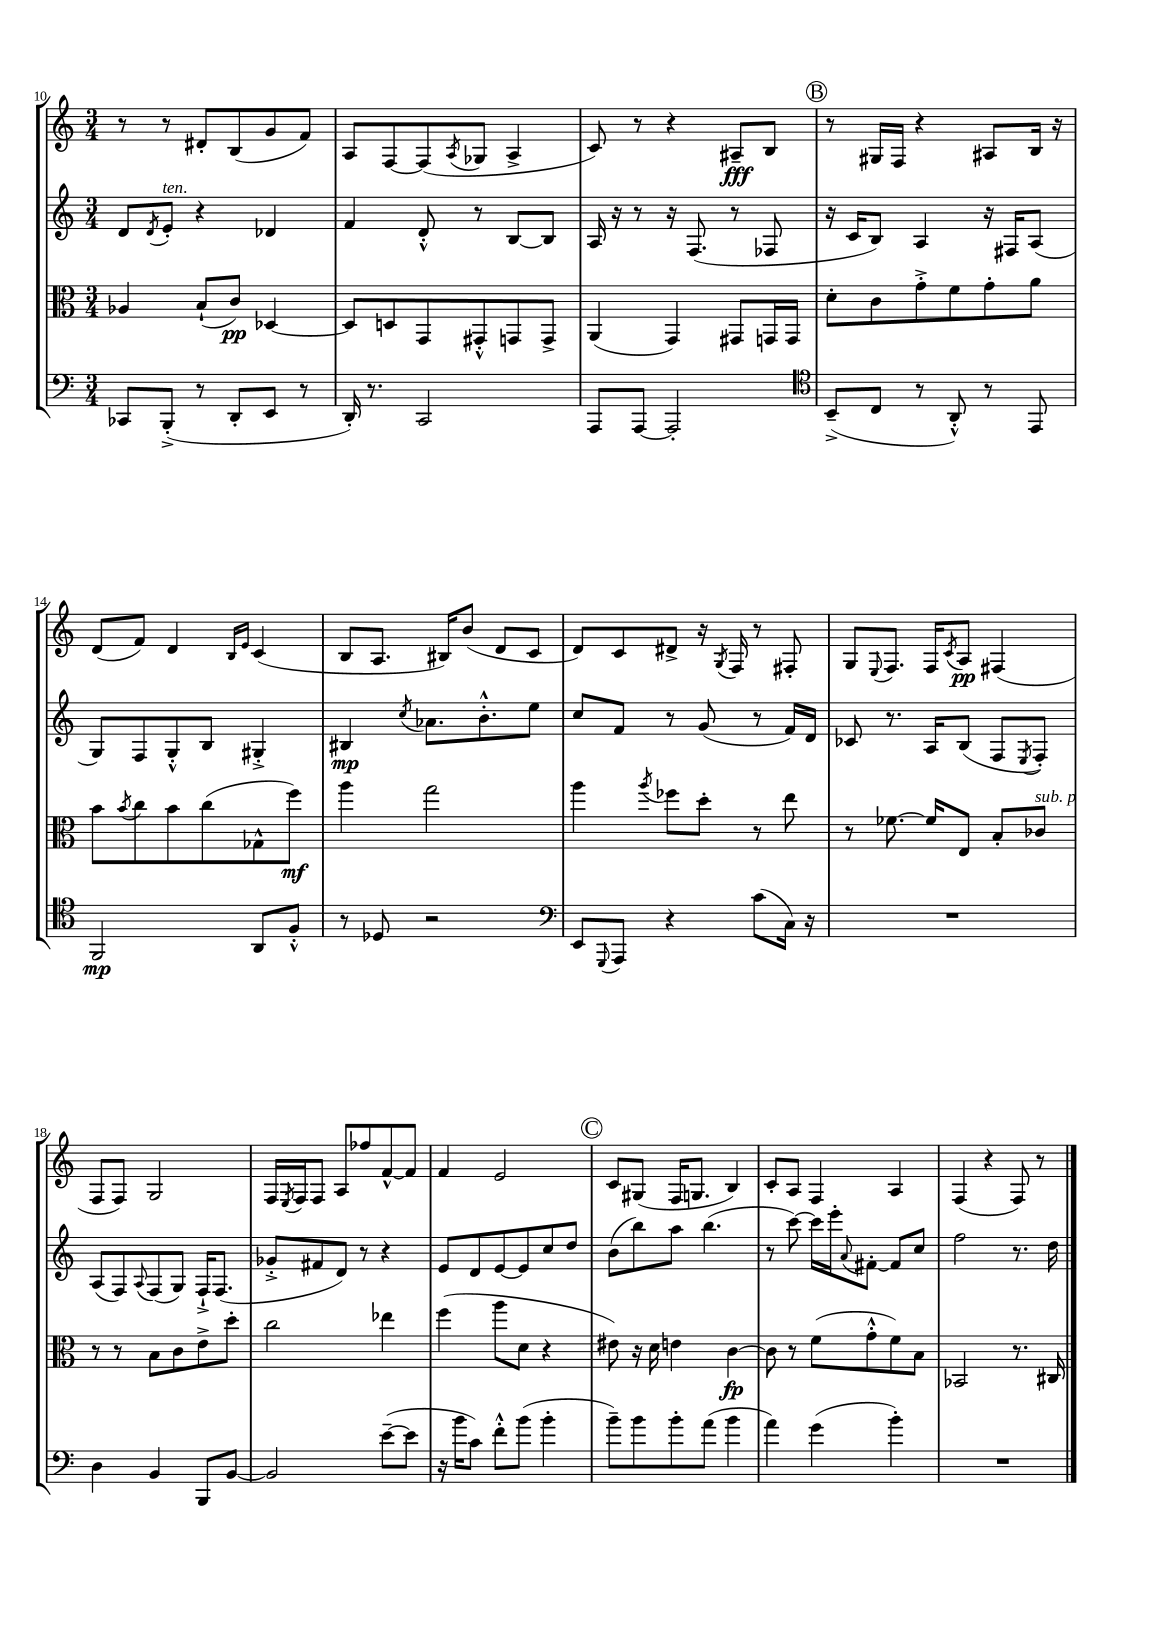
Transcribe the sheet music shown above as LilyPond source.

<<
\new StaffGroup <<
\new Staff = "s0" {
    \clef treble \key c \major \numericTimeSignature \time 3/4
    r8 r8 dis'8-. b8( g'8 f'8) |
    a8 f8~ f8( \acciaccatura { a8 } ges8 a4-> |
    c'8) r8 r4 ais8--\fff b8 |
    \mark \markup { \circle "B" } r8 gis16 f16 r4 ais8 b16 r16 |
    d'8( f'8) d'4 \grace { b16 e'16 } c'4( |
    b8 a8. bis16) b'8( d'8 c'8 |
    d'8) c'8 dis'8-> r16 \acciaccatura { g8 } f16 r8 fis8-. |
    g8 \appoggiatura { e8 } f8. f16 \acciaccatura { c'8 } a8\pp fis4( |
    f8 f8) g2 |
    f16 \acciaccatura { e8 } f16 f8 a8 fes''8 f'8~-^ f'8 |
    f'4 e'2 |
    \mark \markup { \circle "C" } c'8 gis8( f16 g8. b4) |
    c'8-. a8 f4 a4 |
    f4( r4 f8) r8 \bar "|." |
}
\new Staff = "s1" {
    \clef treble \key c \major \numericTimeSignature \time 3/4
    d'8 \acciaccatura { d'8 } e'8-.^\markup { \italic "ten." } r4 des'4 |
    f'4 d'8-.-^ r8 b8~ b8 |
    a16 r16 r8 r16 f8.( r8 fes8 |
    \mark \markup { \circle "B" } r16 c'16 b8) a4 r16 fis16 a8( |
    g8) f8 g8-.-^ b8 gis4-.-> |
    bis4\mp \acciaccatura { c''8 } aes'8. b'8.-.-^ e''8 |
    c''8 f'8 r8 g'8( r8 f'16) d'16 |
    ces'8 r8. a16 b8( f8 \acciaccatura { e8 } f8-.) |
    a8( f8) \appoggiatura { a8 } f8( g8) f16-!-> f8.( |
    ges'8-.-> fis'8 d'8) r8 r4 |
    e'8 d'8 e'8~ e'8 c''8 d''8 |
    \mark \markup { \circle "C" } b'8( b''8) a''8 b''4.( |
    r8 c'''8~) c'''16 e'''16-. \appoggiatura { a'8 } fis'8~-. fis'8 c''8 |
    f''2 r8. d''16 \bar "|." |
}
\new Staff = "s2" {
    \clef alto \key c \major \numericTimeSignature \time 3/4
    aes4 b8-!( c'8\pp) des4~ |
    des8 d8 g,8 gis,8-.-^ g,8 g,8-> |
    a,4( g,4) gis,8 g,16 g,16 |
    \mark \markup { \circle "B" } d'8-. c'8 g'8-.-> f'8 g'8-. a'8 |
    b'8 \acciaccatura { b'8 } c''8 b'8 c''8( ges8-^ f''8\mf) |
    a''4 g''2 |
    a''4 \acciaccatura { a''8 } fes''8 d''8-. r8 e''8 |
    r8 fes'8.~ fes'16 e8 b8-. ces'8^\markup { \italic "sub. p" } |
    r8 r8 b8 c'8 e'8-> d''8-. |
    c''2 ees''4 |
    f''4( a''8 d'8 r4 |
    \mark \markup { \circle "C" } eis'8) r16 d'16 e'4 c'4~\fp |
    c'8 r8 f'8( g'8-.-^ f'8) b8 |
    bes,2 r8. cis16 \bar "|." |
}
\new Staff = "s3" {
    \clef bass \key c \major \numericTimeSignature \time 3/4
    ces,8 b,,8-.->( r8 d,8-. e,8 r8 |
    d,16-.) r8. c,2 |
    a,,8 a,,8~ a,,2-. |
    \mark \markup { \circle "B" } \clef tenor b,8--->( c8 r8 a,8-.-^) r8 e,8 |
    f,2\mp a,8 f8-.-^ |
    r8 des8 r2 |
    \clef bass e,8 \appoggiatura { g,,8 } a,,8 r4 c'8( c16) r16 |
    R2. |
    d4 b,4 b,,8 b,8~ |
    b,2 e'8~--( e'8 |
    r16 b'16 c'8) f'8-.-^ b'8( b'4-. |
    \mark \markup { \circle "C" } b'8--) b'8 b'8-. a'8( b'4 |
    a'4) g'4( b'4-.) |
    R2. \bar "|." |
}
>>
>>
\layout { \context { \Score currentBarNumber = #10 } }
